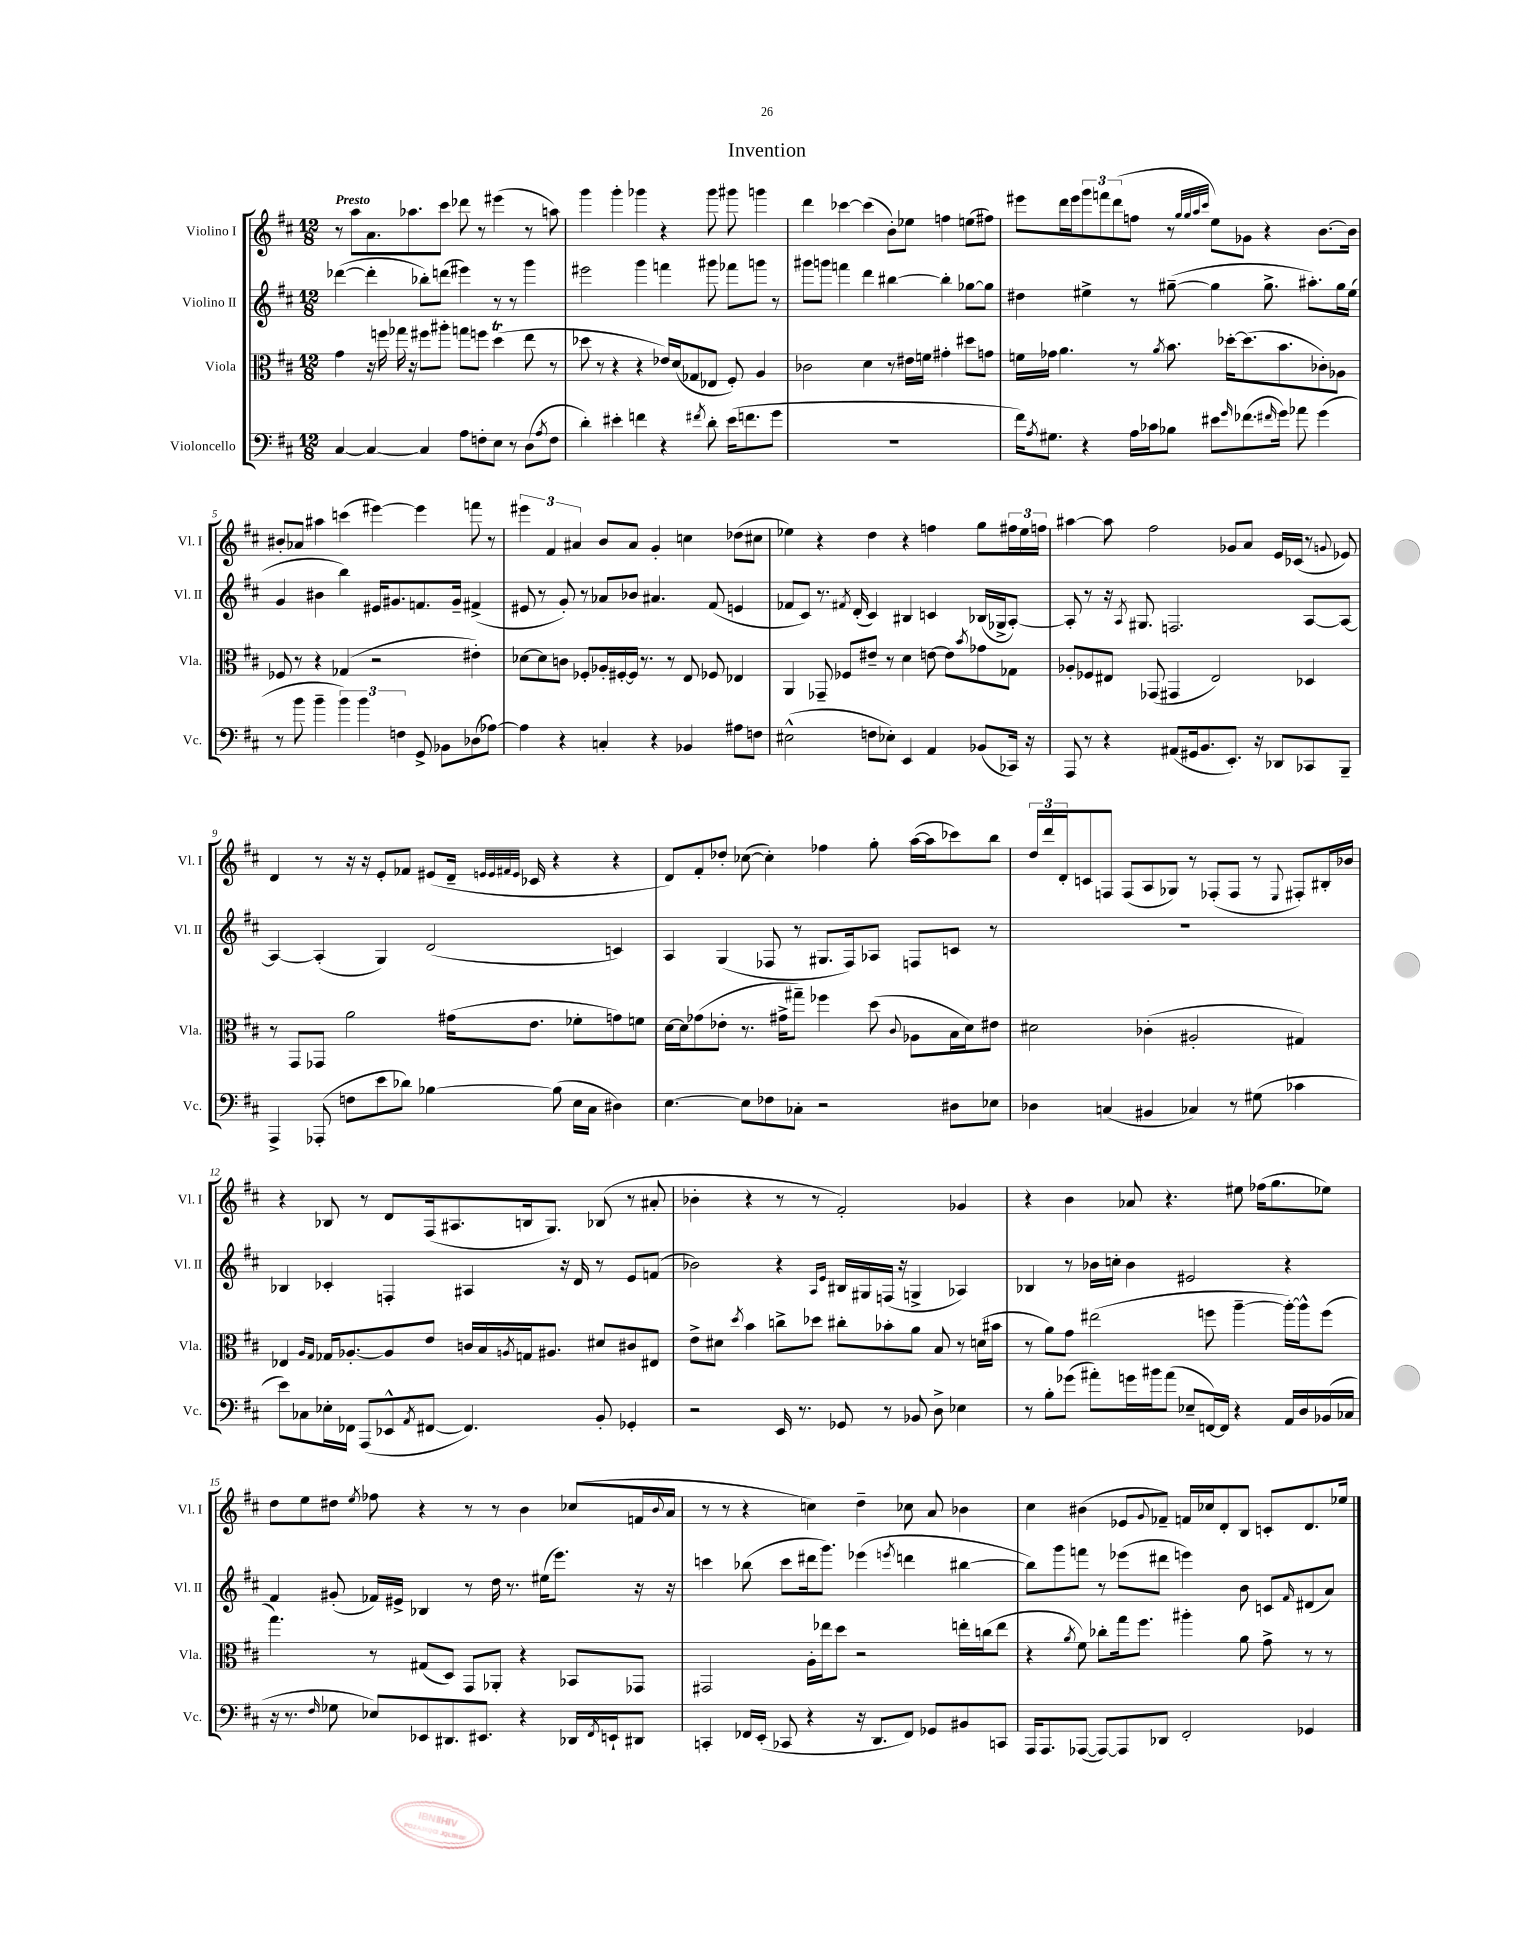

**kern	**kern	**kern	**kern
*staff4	*staff3	*staff2	*staff1
*clefF4	*clefC3	*clefG2	*clefG2
*k[f#c#]	*k[f#c#]	*k[f#c#]	*k[f#c#]
*M12/8	*M12/8	*M12/8	*M12/8
[4C#/	4g\	([4ddd-\	8r
.	.	.	8aa\L
4C#/_	16r	4ddd-'\]	8.a\
.	16ff\	.	.
.	16gg-\	.	.
.	16r	.	8.aa-\
4C#/]	8ff#\L	8bb-'\L)	.
.	8aa#'\J	(8ddd\J	8ccc#\J
8A\L	8gg\L	4eee#\)	8ddd-\
8F'\	8ff\J	.	8r
8E\J	(4dd\	8r	(4eee#\
8r	.	8r	.
(8D\L	8ee\	4ggg\	8r
8qA/	.	.	.
8F\J	8r	.	8aa\)
=	=	=	=
4d'\)	8dd-\	2eee#\	4ggg\
.	8r	.	.
4e#'\	4r	.	4ggg'\
4f\	4r	4ggg\	4ggg-\
4r	16e-/LL)	4fff\	4r
.	(16d/J	.	.
.	8G-/	.	.
8qf#/	.	.	.
8d'\	8E-/J	8ggg#\	8ggg-\
(16e#\LK	8F#'/)	8fff-\L	8ggg#\
8.f\	.	.	.
.	4A/	8ggg\J	4ggg\
8g\J	.	8r	.
=	=	=	=
1.r	2c-\	8ggg#\L	4ddd\
.	.	8ggg\J	.
.	.	4fff\	[4ccc-\
.	4d\	4ddd\	(4ccc-\]
.	8r	[4bb#\	8b'\L)
.	16e#\LL	.	8ee-\J
.	16f\JJ	.	.
.	4g#'\	4bb#'\]	4ff\
.	8dd#\L	[8gg-\L	(8ee\L
.	8g\J	8gg-\]J	8ff#\J)
=	=	=	=
16f#\LK)	16f\LL	4dd#\	8eee#\L
8qA/	.	.	.
8.G#\J	16g-\JJ	.	.
.	4.a\	.	16ddd\L
.	.	.	16eee#\J
4r	.	4ee#^\	12ggg\
.	.	.	12fff\
.	.	.	(12ddd\
16A\LL	8r	8r	8ff\J
16c-\J	.	.	.
.	8qa/	.	.
8B-\J	8.b\	([8gg#~\	8r
.	.	.	32qqgg/LLL
.	.	.	32qqgg/
.	.	.	32qqaa/
.	.	.	32qqccc#/JJJ
8e#\L	.	4gg#\]	8ee\L)
.	[16dd-'\LK	.	.
16qqg/	.	.	.
(8.f-\	(8.dd-\]	.	8g-\J
.	.	8.gg#^\	4r
16qqf#/	.	.	.
16g\Jk)	8.b\	.	.
8a-\	.	.	.
.	.	8.aa#'\L)	.
(4g\	8c-'\)	.	[8.b\L
.	8A-\J	16gg#\L	.
.	.	(16ee#\JJ	16b\]Jk
=	=	=	=
8r	8F-/	4g/	8b#'/L
8b\	8r	.	8a-/J
4b~\	4r	4b#\	4aa#\
6b\)	(4G-/	4bb\)	(4ccc\
6b\	.	.	.
.	2r	16e#/LK	[4eee#\)
.	.	8.g#/	.
6F\	.	.	.
8GG^/	.	8.f/	4eee#\]
8BB-\L	.	.	.
.	.	16g#~/Jk	.
(8D-\	4e#'\)	(4f#^/	8fff\
[8A-\J)	.	.	8r
=	=	=	=
4A-\]	[8d-\L	8e#/	6eee#\
.	8d-\]	8r	.
.	.	.	6f#/
4r	8c\J	8g'/)	.
.	.	.	6a#/
.	8F-'/L	8r	.
4C'/	16A-'/L	8a-/L	8b/L
.	[16F#'/	.	.
.	16F#/]JJ	8b-/J	8a#/J
.	8.r	.	.
4r	.	4.a#/	4g'/
.	8r	.	.
4BB-/	8E/	.	4cc\
.	8F-/	(8f#/	.
8A#\L	4E-/	4e/	(8dd-\L
8F\J	.	.	8cc#\J
=	=	=	=
(2E#^^\	4AA/	8f-/L	4ee-\)
.	.	8c#/J)	.
.	8GG-~/	8.r	4r
.	8F-/L	.	.
.	.	8qf#/	.
.	.	(16d'/	.
8F\L	8e#~/J	4c#/)	4dd\
8E-'\J)	8r	.	.
4EE/	4d\	4B#/	4r
4AA/	[8e\	4c/	4ff\
.	8e\]L	.	.
.	8qb/	.	.
(8BB-/L	8g-\	(16B-/LL	8gg\L
.	.	16G-^/J	.
16CC-/Jk)	8G-\J	[8A'/J)	24ff#\L
.	.	.	24ee-\
16r	.	.	.
.	.	.	24ff\JJ
=	=	=	=
8AAA/	8A-'/L	8A'/]	[4aa#\
8r	8F-/	8r	.
4r	8E#/J	16r	8aa#\]
.	.	8qA/	.
.	.	8.G#/	.
.	(8GG-/	.	2ff#\
(8AA#/L	4GG#/	2.F/	.
16GG#/k	.	.	.
8.BB/	.	.	.
.	2E#/)	.	.
8.EE'/J)	.	.	8g-/L
.	.	.	8a/J
16r	.	.	.
8DD-/L	.	.	16e/LL
.	.	.	(16c-/JJ
8CC-/	4D-/	[8A/L	8r
.	.	.	8qqg/
8BBB~/J	.	8A/_J	8e-/)
=	=	=	=
4AAA^/	8r	4A/_	4d/
.	8GG/L	.	.
(8AAA-'/	8GG-/J	(4A'/]	8r
8F\L	2a\	.	16r
.	.	.	16r
8e\	.	4G/)	8e'/L
8d-\J)	.	.	8f-/J
[4B-\	.	(2d/	(8e#/L
.	(16g#\LK	.	16d~/Jk
.	.	.	32qqe/LLL
.	.	.	32qqe/
.	.	.	32qqf#/
.	.	.	32qqe/JJJ
.	8.e\J	.	16c-/
(8B-\]	.	.	4r
16E\LL	8f-'\L	.	.
16C#\JJ	.	.	.
4D#\)	8g\)	4c/)	4r
.	8f\J	.	.
=	=	=	=
[4.E\	[16d\LL	4A/	8d/L)
.	16d\]J	.	.
.	(8g-\	.	8f#'/
.	8e-'\J	(4G/	8dd-'/J
8E\]L	8.r	.	([8cc-\
8F-\	.	8F-/	4cc-'\])
.	16g#^\LK	.	.
8C-'\J	8gg#~\J)	8r	.
2r	4ff-\	8.G#/L	4ff-\
.	.	16F-/k)	.
.	(8dd\	8A-/J	8gg'\
.	8qqc#/	.	.
.	8A-\L	8F/L	([16aa\LL
.	.	.	16aa\]J
8D#\L	16B\L	8c/J	8ccc-\)
.	16d\J)	.	.
8E-\J	8e#\J	8r	8bb\J
=	=	=	=
4D-\	2d#\	1.r	24dd/LL
.	.	.	24ddd/
.	.	.	24d'/J
.	.	.	8c/
(4C/	.	.	8F/J
.	.	.	(8F/L
4BB#/	(4c-'\	.	8A/
.	.	.	8G-/J)
4C-/)	2A#'/	.	8r
.	.	.	(8F-'/L
8r	.	.	8F-/J
(8G#\	.	.	8r
.	.	.	8qqE/
4c-\	4G#/)	.	8F#'/L)
.	.	.	16B#'/L
.	.	.	16b-/JJ
=	=	=	=
8e\L)	4E-/	4B-/	4r
8C-\	.	.	.
.	16qqA/LL	.	.
.	16qqG/JJ	.	.
16E-'\L	16G-/LK	4c-'/	8B-/
16FF-\JJ	[8.A-'/	.	.
(8AAA/L	.	.	8r
8EE-^^/	8A-/]	4F'/	8d/L
8qAA/	.	.	.
[8FF#/J	8e/J	.	(16F#/k
.	.	.	8.A#/
4.FF#/])	16c/LL	4A#/	.
.	16B/	.	.
.	8qA/	.	.
.	16G/J	.	16B/k
.	8.A#/J	.	8.G/J)
.	.	16r	.
.	.	16d/	.
8BB'/	8d#/L	8r	(8B-/
4GG-'/	8c#/	8e/L	8r
.	8E#/J	(8f/J	8a#'/
=	=	=	=
2r	8e^\L	2b-\)	4b-'\
.	8d#\J	.	.
.	8qdd/	.	.
.	4b\	.	4r
16EE/	8cc^\L	4r	8r
8.r	.	.	.
.	8dd-\J	.	8r
.	.	16qqA/LL	.
.	.	16qqe/JJ	.
8GG-/	8cc#'\L	16B#/LL	2f#'/)
.	.	16G#/	.
8r	8b-'\	(16F/JJ	.
.	.	16r	.
8BB-/	8a\J	4G^/	.
8D^\	8B/	.	.
4E-\	8r	4A-/)	4g-/
.	(16d\LL	.	.
.	16b#\JJ	.	.
=	=	=	=
8r	8r	4B-/	4r
8B'\L	8a\L)	.	.
(8g-\J	8g\J	8r	4b\
8a#'\L)	(2ee#\	16b-\LL	.
.	.	16cc'\JJ	.
16g\L	.	4b-\	8a-/
16b#\J	.	.	.
(8a#\J	.	.	4.r
8E-~/L	.	2e#/	.
[16FF/L)	8ff\	.	.
16FF/]JJ	.	.	.
4r	[4aa~\	.	8ee#\
.	.	.	(16ff-\LK
.	.	.	8.gg\
16AA/LL	16aa'\_LL)	4r	.
16D/	16aa^^\]J	.	.
(16BB-/	(8ff\J	.	8ee-\J)
16C-/JJ	.	.	.
=	=	=	=
16r	4.gg\)	4f#/	8dd\L
8.r	.	.	.
.	.	.	8ee\
16qqF#/	.	.	.
8G-\	.	(8g#'/	8dd#\J
.	.	.	8qee/
8E-/L)	8r	16f-/LL)	8ff-\
.	.	16e#^/JJ	.
8EE-/	(8G#/L	4B-/	4r
8.DD#/	8D/J)	.	.
.	8GG/L	8r	8r
8.EE#/J	.	.	.
.	8AA-'/J	16dd\	8r
.	.	8.r	.
4r	4r	.	4b\
.	.	(16ee#\LK	.
.	.	8.eee\J)	.
16DD-/LL	8BB-/L	.	(8cc-/L
8qFF#/	.	.	.
16EE`/J	.	.	.
8DD#/J	8GG-/J	16r	16f/L
.	.	.	8qqb/
.	.	16r	16a/JJ
=	=	=	=
4CC'/	2GG#/	4ccc\	8r
.	.	.	8r
16FF-/LL	.	(8bb-\	4r
(16EE'/JJ	.	.	.
8CC-/	.	8ccc\L	.
4r	16A'\LL	16ddd#\k	4cc\)
.	16ee-\J	8.ggg\J)	.
.	8dd\J	.	.
16r	2r	(4eee-\	4dd~\
8.DD/L	.	.	.
.	.	8qeee/	.
8FF-/J)	.	4ddd\	8cc-\
8GG-/L	.	.	8a/
8BB#/	16ee'\LL	[4bb#\	4b-\
.	(16cc\J	.	.
8CC/J	8ee\J	.	.
=	=	=	=
16AAA/LK	4r	8bb#\]L)	4cc#\
8.AAA/	.	.	.
.	.	8ggg\	.
.	8qa/	.	.
([8AAA-/J	8f#\)	8fff\J	(4b#\
8AAA-/_L)	8cc-'\L	8r	.
8AAA-/]	16gg\k	(8eee-\L	8e-/L
.	8.ff#\J	.	.
.	.	.	8qqg/
8DD-/J	.	8ddd#\J	8f-~/J)
2FF#'/	4aa#'\	4eee\)	16f/LL
.	.	.	16cc-/J
.	.	.	8d'/
.	8a\	8b\	8B/J
.	8g^\	8c/L	8c'/L
.	.	16qqf#/	.
4GG-/	8r	(8d#/	8.d/
.	8r	8a/J)	.
.	.	.	16ee-/Jk
==	==	==	==
*-	*-	*-	*-
